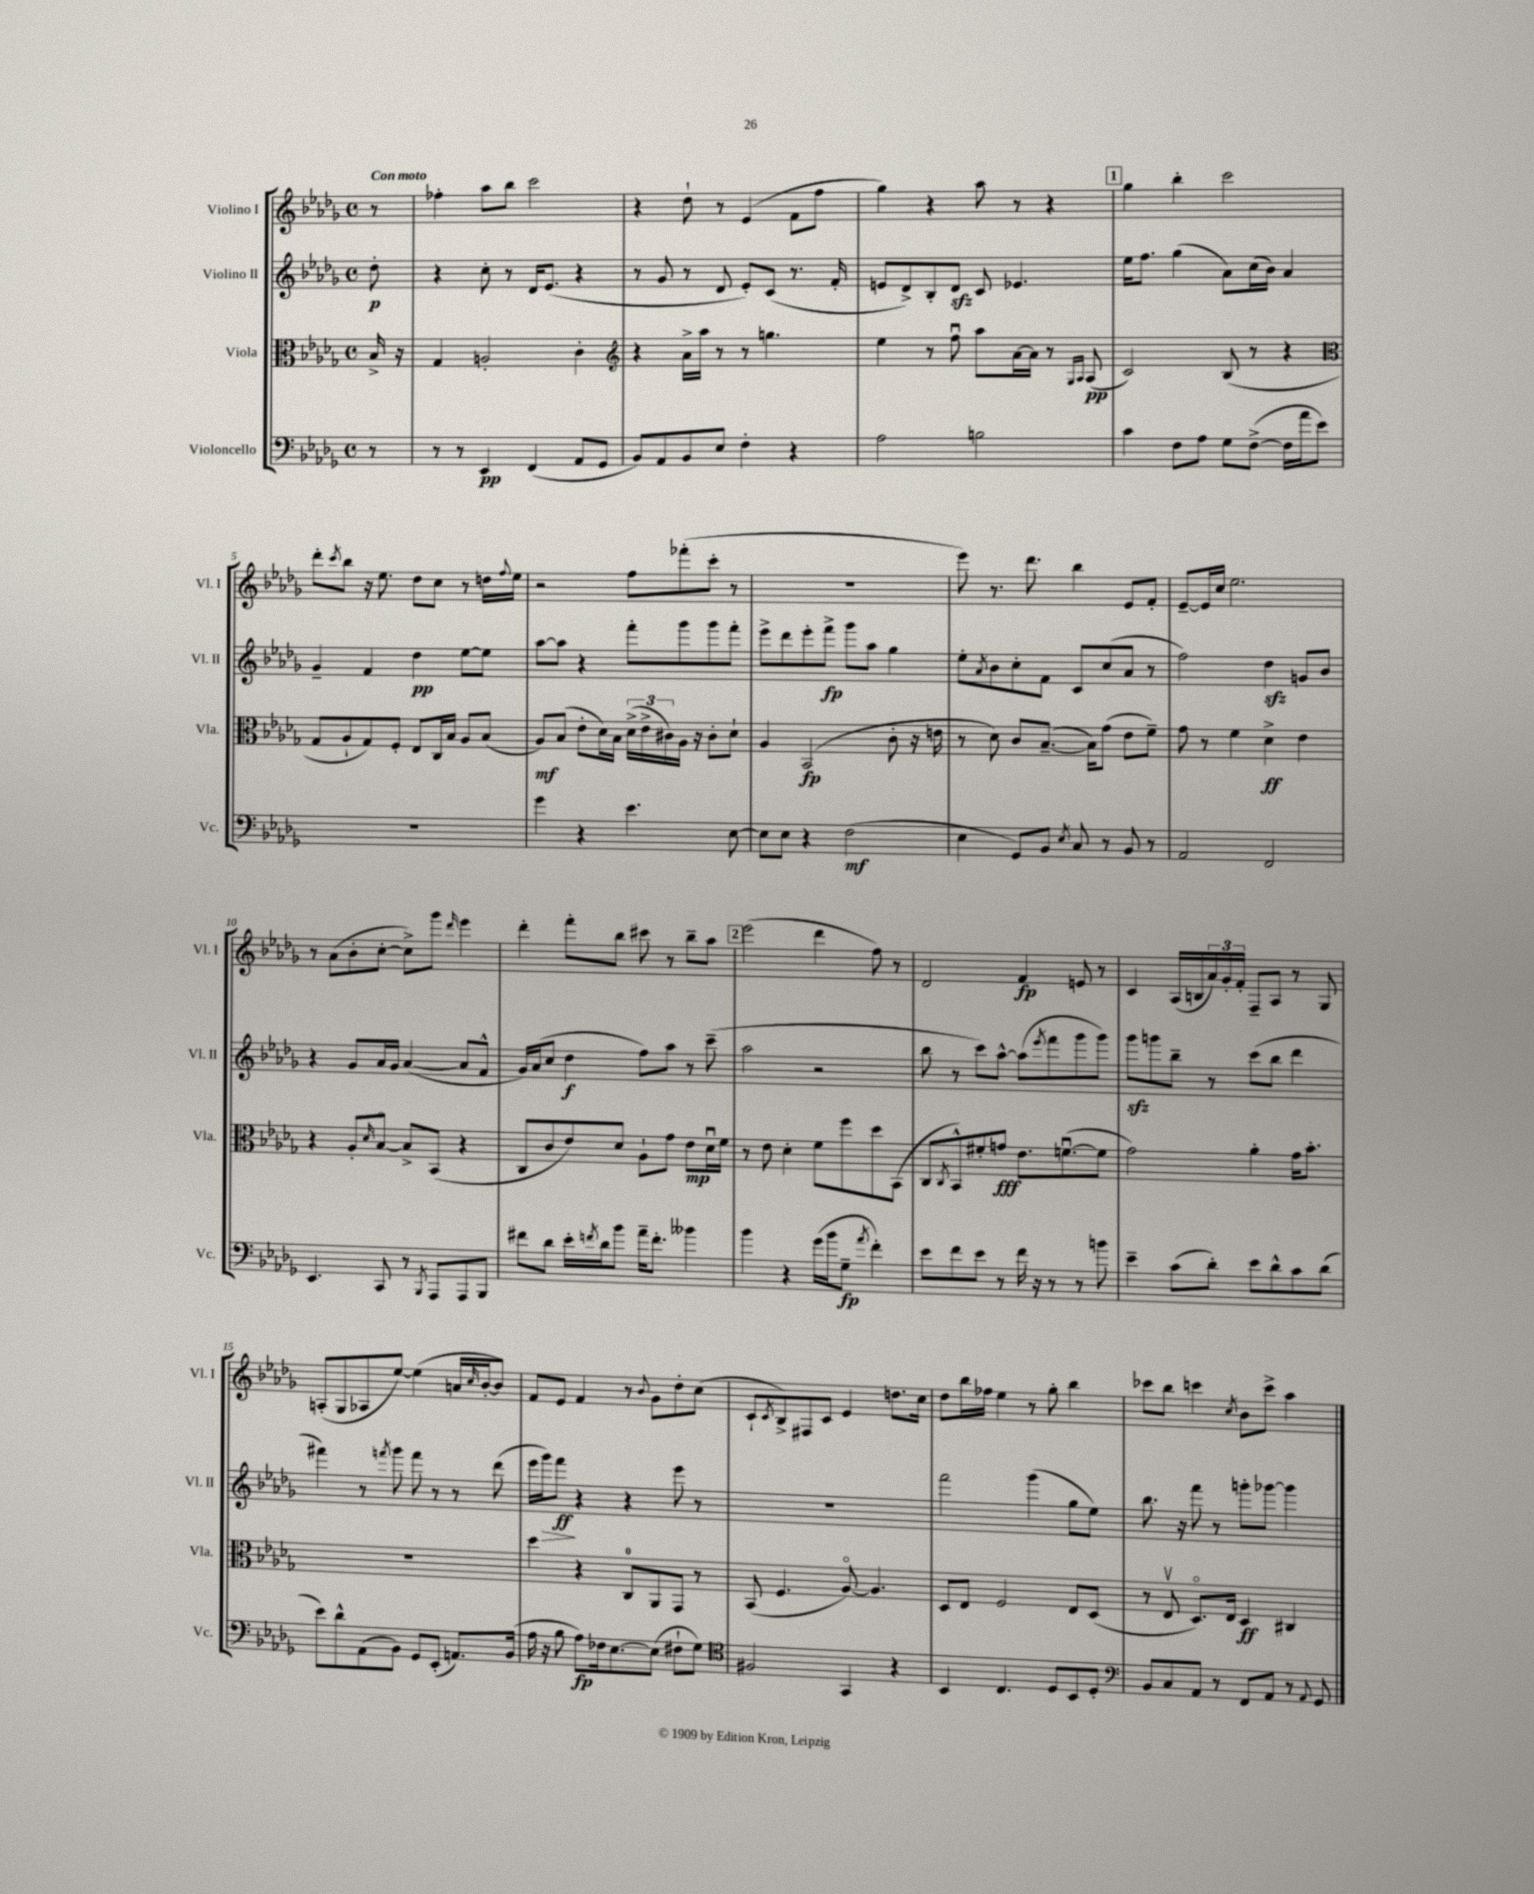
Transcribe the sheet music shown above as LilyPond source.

<<
\new StaffGroup <<
\new Staff = "s0" \with { instrumentName = "Violino I" shortInstrumentName = "Vl. I" } {
    \clef treble \key des \major \defaultTimeSignature \time 4/4 \partial 8 \tempo "Con moto"
    r8 |
    fes''4-. aes''8 bes''8 c'''2 |
    r4 des''8-! r8 ees'4( f'8 f''8 |
    ges''4) r4 aes''8 r8 r4 |
    \mark \markup { \box "1" } ges''4 bes''4-. c'''2 |
    des'''8-. \acciaccatura { c'''8 } bes''8 r16 ees''8. des''8 c''8 r8 d''16 \appoggiatura { f''8 } ees''16 |
    r2 f''8 fes'''8-.( c'''8-. r8 |
    R1 |
    ees'''8) r8. des'''8. bes''4 ees'8 f'8-. |
    ees'8~-- ees'16 c''16 ees''2. |
    r8 aes'8( bes'8-. c''8~-. c''8->) ges'''8 \grace { des'''16 } ees'''4 |
    des'''4-. f'''8-. bes''8 cis'''8 r8 bes''8-- aes''8 |
    \mark \markup { \box "2" } ees'''2( des'''4 f''8) r8 |
    des'2 f'4\fp e'8 r8 |
    c'4 aes16( b16 \tuplet 3/2 { aes'16) ges'16-. f'16-. } f8-- aes8 r8 ges8 |
    a8-.( ges8 aes8 ees''8~) ees''4( a'16 \grace { c''16 } bes'16~-. bes'8) |
    f'8 ees'8 f'4 r8 \appoggiatura { bes'8 } ges'8 des''8-. c''8( |
    c'8-! \acciaccatura { c'8 } bes8->) fis8 c'8 ees'4 d''8. c''16 |
    des''8 bes''16 fes''16 ees''4 r8 ges''8-. bes''4 |
    ces'''8 bes''8 c'''4 \acciaccatura { c''8 } bes'8 c'''8-> aes''4 \bar "|." |
}
\new Staff = "s1" \with { instrumentName = "Violino II" shortInstrumentName = "Vl. II" } {
    \clef treble \key des \major \defaultTimeSignature \time 4/4 \partial 8
    des''8-.\p |
    r4 c''8-. r8 des'16 ees'8.( r4 |
    r8 ges'8 r8 des'8 ees'8-.) c'8( r8. f'16-. |
    e'8 des'8->) bes8-. des'8\sfz c'8 ees'4. |
    \mark \markup { \box "1" } ees''16 f''8. ges''4( aes'8) c''16( bes'16) aes'4 |
    ges'4-- f'4 des''4\pp ees''8~ ees''8 |
    aes''8~ aes''8 r4 f'''8-. ges'''8 ges'''8 f'''8-. |
    ees'''8-> des'''8 ees'''8-. f'''8->\fp ges'''8 aes''8 ges''4 |
    ees''8-. \acciaccatura { aes'8 } bes'8 c''8-. f'8 c'8 c''8( aes'8 r8 |
    f''2) des''4\sfz g'8 bes'8 |
    r4 ges'8 aes'16 ges'16 aes'4~( aes'8 f'8-^ |
    ges'16) aes'16( c''8 des''4\f f''8) aes''8 r8 c'''8--( |
    \mark \markup { \box "2" } aes''2 r2 |
    bes''8 r8 c'''8) aes''8~-^ aes''8( \acciaccatura { ees'''8 } f'''8 ges'''8 ges'''8) |
    ges'''8\sfz g'''8 bes''8-- r8 c'''8( bes''8 des'''4 |
    fis'''4) r8 \acciaccatura { f'''8 } ges'''8 f'''8 r8 r8 des'''8( |
    ees'''16 ges'''16\>) f'''8\ff\! r4 r4 ees'''8 r8 |
    R1 |
    f'''2 ges'''4( ges''8 ees''8) |
    bes''8. r16 f'''8 r8 g'''8-. ges'''8~ ges'''4 \bar "|." |
}
\new Staff = "s2" \with { instrumentName = "Viola" shortInstrumentName = "Vla." } {
    \clef alto \key des \major \defaultTimeSignature \time 4/4 \partial 8
    bes16-> r16 |
    ges4 a2-. c'4-. |
    \clef treble r4 aes'16-> aes''16 r8 r8 g''4. |
    ees''4 r8 f''8\downbow aes''8 aes'16~ aes'16 r8 \grace { ges16 aes16 } aes8\pp( |
    \mark \markup { \box "1" } c'2) bes8( r8 r4 |
    \clef alto ges8 aes8-! ges8) f8-. ees8 c16 bes16 aes8 bes8( |
    aes8\mf) bes8( ees'8-. des'16) bes16 \tuplet 3/2 { des'16->( ees'16-> cis'16) } aes16 r16 cis'8-. des'8-! |
    aes4 bes,2\fp( c'8-. r16 e'16 |
    r8 des'8) c'8 bes8.~--( bes16) ges'8( ees'8 f'8--) |
    ges'8 r8 f'4 des'4->\ff ees'4 |
    r4 aes8-. \grace { des'16 } bes8~\flageolet bes8-> bes,8( r4 |
    c8 c'8 ees'8) des'8 aes8-! ges'8 ees'8\mp des'16\downbow f'16 |
    \mark \markup { \box "2" } r8 ees'8 des'4-. f'8 f''8 des''8 bes,8( |
    c8 \acciaccatura { c8 } bes,8-^) fis'8-. g'8\fff ees'8. f'8.~\downbow( f'8 |
    ges'2) aes'4-. ges'16 bes'8.-. |
    R1 |
    des''4 r4 c8-0 aes,8 ges,8 r8 |
    bes,8( f4. aes8~\flageolet) aes4. |
    des8 ees8 f2 ees8 des8( |
    r8 ees8\upbow des8.\flageolet) ees16 des4\ff cis4 \bar "|." |
}
\new Staff = "s3" \with { instrumentName = "Violoncello" shortInstrumentName = "Vc." } {
    \clef bass \key des \major \defaultTimeSignature \time 4/4 \partial 8
    r8 |
    r8 r8 ees,4\pp f,4( aes,8 ges,8 |
    bes,8) aes,8 bes,8 ees8 f4-. r4 |
    aes2 b2 |
    \mark \markup { \box "1" } c'4 f8 aes8 ges8 f8~->( f16 aes'16 ees'8) |
    R1 |
    ges'4 r4 ees'4. ees8~ |
    ees8 ees8 r4 f2\mf( |
    ees4 ges,8) bes,8 \acciaccatura { ees8 } c8 r8 bes,8 r8 |
    aes,2 f,2 |
    ees,4. c,8 r8 \acciaccatura { bes,,8 } aes,,8 aes,,8 bes,,8 |
    fis'8 des'8 ees'16-. \acciaccatura { f'8 } des'16 bes'8 aes'16-- f'8.-. beses'4 |
    \mark \markup { \box "2" } bes'4 r4 ges'16( bes'16 ges8--\fp \acciaccatura { aes'8 } f'4-.) |
    ees'8 f'8 ees'8 r8 f'16 r16 r8 r8 b'8 |
    ees'4-- c'8( des'8-.) ees'8 des'8-^ c'8 des'8( |
    ees'8) des'8-^ aes,8( bes,8) ges,8 ees,8-.( a,8.) bes,16( |
    aes16 r16 bes8 aes8\fp) fes16 ees8.~ ees8( fis8-! ges8) |
    \clef tenor fis2 ges,4 r4 |
    bes,4 c4. des8 bes,8 des8-. |
    \clef bass bes,8 c8 aes,8 r8 f,8 aes,8 r8 \appoggiatura { aes,8 } ges,8 \bar "|." |
}
>>
>>
